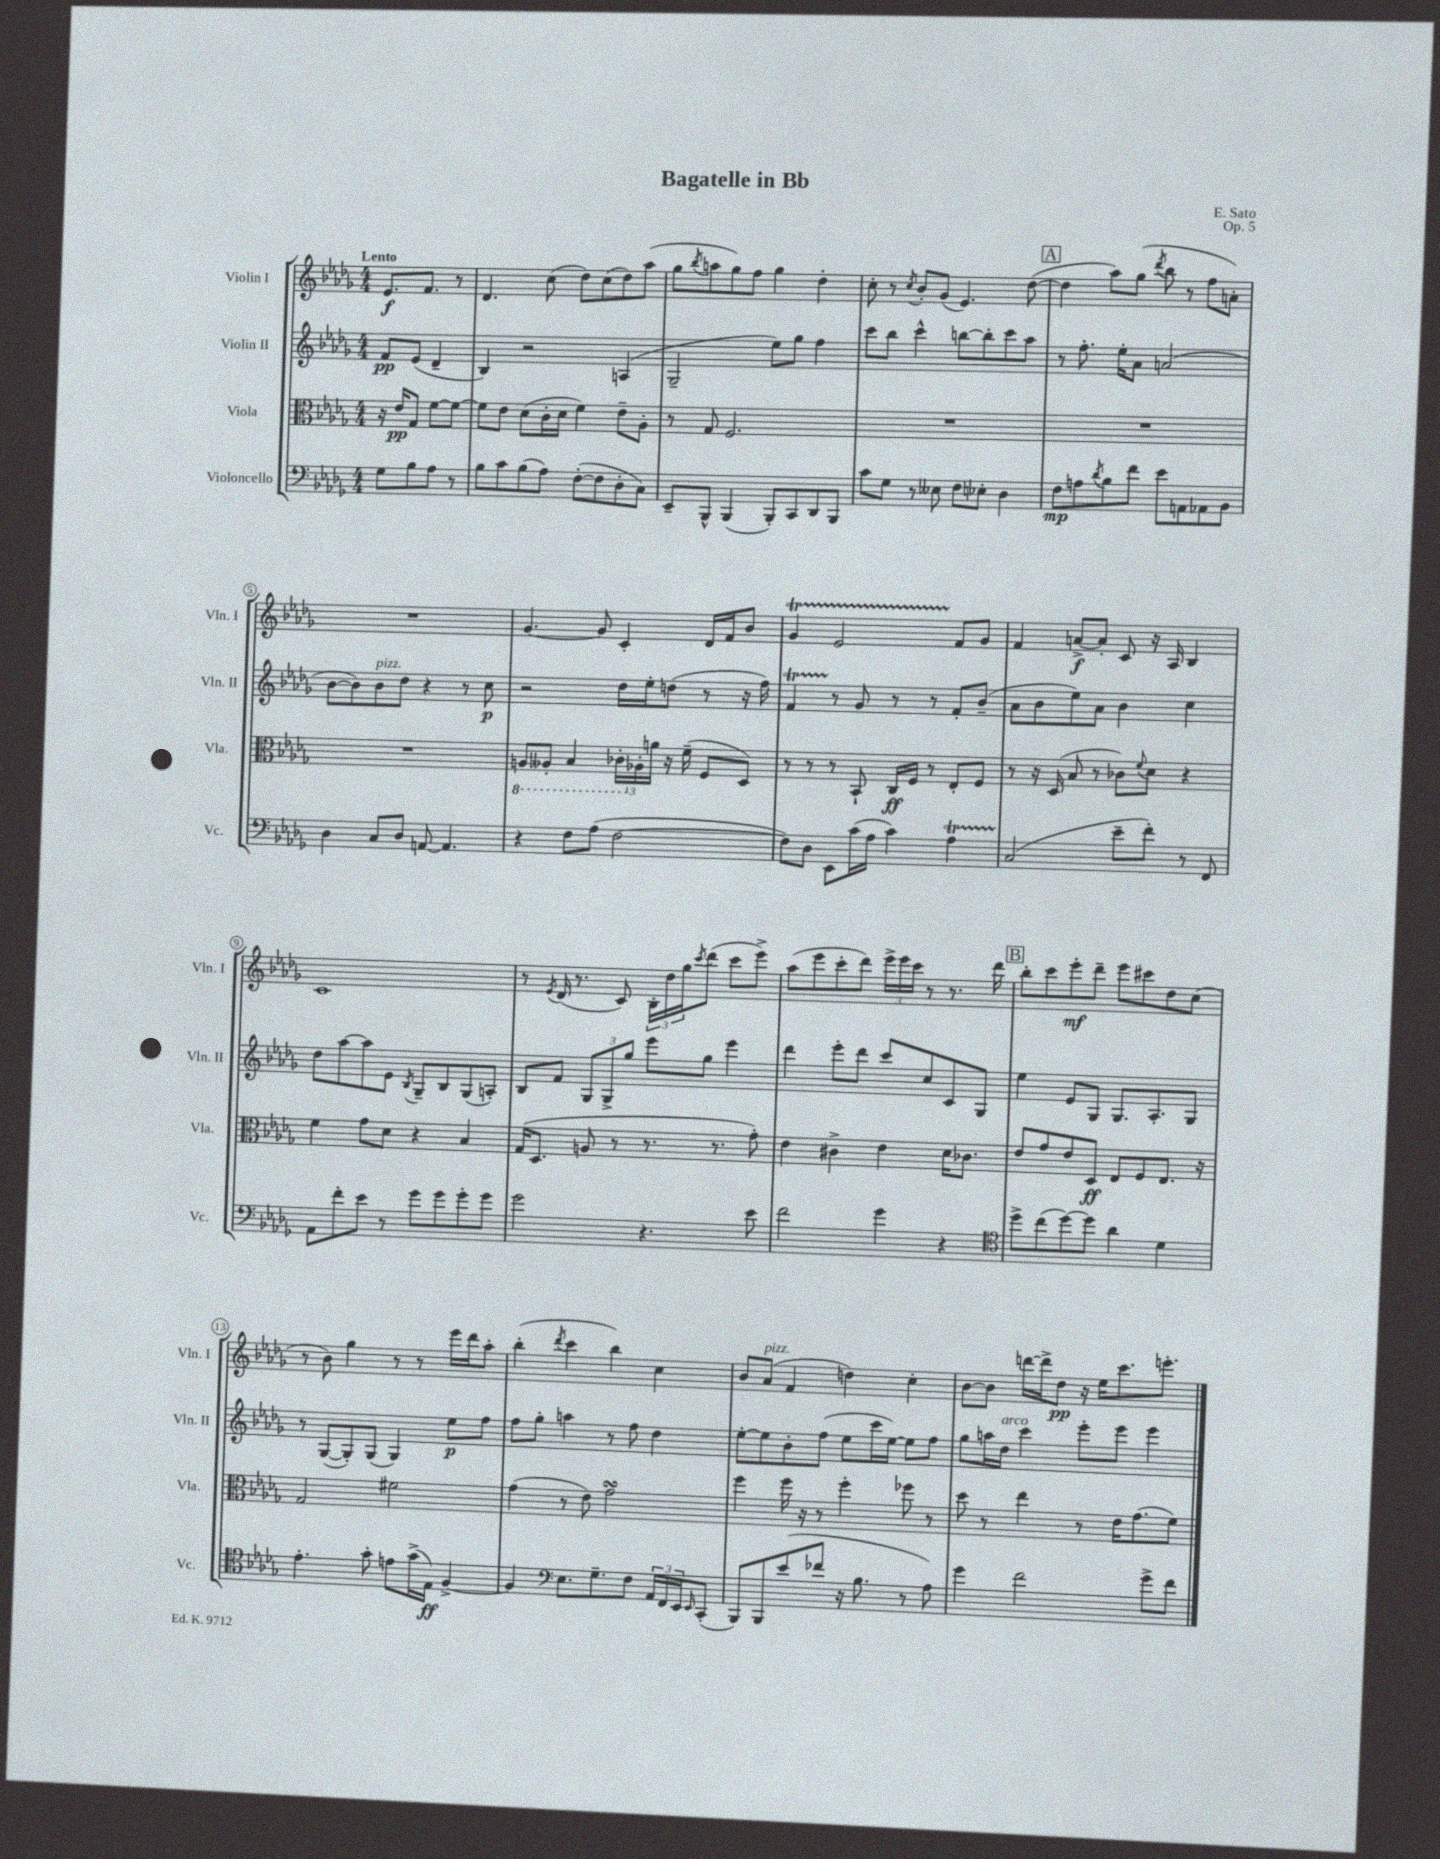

**kern	**dynam	**kern	**dynam	**kern	**dynam	**kern	**dynam
*part4	*part4	*part3	*part3	*part2	*part2	*part1	*part1
*staff4	*staff4	*staff3	*staff3	*staff2	*staff2	*staff1	*staff1
*I"Violoncello	*	*I"Viola	*	*I"Violin II	*	*I"Violin I	*
*I'Vc.	*	*I'Vla.	*	*I'Vln. II	*	*I'Vln. I	*
*clefF4	*	*clefC3	*	*clefG2	*	*clefG2	*
*k[b-e-a-d-g-]	*	*k[b-e-a-d-g-]	*	*k[b-e-a-d-g-]	*	*k[b-e-a-d-g-]	*
*M4/4	*	*M4/4	*	*M4/4	*	*M4/4	*
=	=	=	=	=	=	=	=
!	!	!	!	!	!	!LO:TX:a:B:t=Lento	!
8G-\L	.	16r	.	8f/L	pp	8.e-/L	f
.	.	16e-/KL	pp	.	.	.	.
8B-\	.	8G-/J	.	(8e-/J	.	.	.
.	.	.	.	.	.	8.f/J	.
8A-\J	.	[8f\L	.	4d-~/	.	.	.
8r	.	8f\J_	.	.	.	8r	.
=1	=1	=1	=1	=1	=1	=1	=1
8B-\L	.	8f\L]	.	4B-/)	.	4.d-/	.
8c\	.	8e-\J	.	.	.	.	.
(8B-\	.	(8d-\L	.	2r	.	.	.
8A-\J)	.	16c'\L	.	.	.	(8cc\	.
.	.	16d-\JJ	.	.	.	.	.
([8F'\L	.	4f\)	.	.	.	8dd-\L)	.
8F\]	.	.	.	.	.	(8cc\	.
8D-'\	.	8e-~\L	.	(4An/	.	8dd-\)	.
8C\J)	.	8A-'\J	.	.	.	(8aa-\J	.
=2	=2	=2	=2	=2	=2	=2	=2
8EE-~/L	.	8r	.	2G-~/	.	8gg-\L	.
.	.	.	.	.	.	8qbb-/	.
8BBB-^^/J	.	8G-/	.	.	.	8aan\	.
(4BBB-/	.	2.F/	.	.	.	8gg-\)	.
.	.	.	.	.	.	8ff\J	.
8BBB-'/L)	.	.	.	8ee-\L)	.	4gg-\	.
8CC/	.	.	.	8gg-\J	.	.	.
8DD-/	.	.	.	4ff\	.	4dd-'\	.
8BBB-/J	.	.	.	.	.	.	.
=3	=3	=3	=3	=3	=3	=3	=3
8c\L	.	1r	.	8ccc\L	.	8cc'\	.
8G-\J	.	.	.	8bb-\J	.	8r	.
.	.	.	.	.	.	8qcc/	.
8r	.	.	.	4ccc^^\	.	8b-'/L	.
8E--X\	.	.	.	.	.	(8g-/J	.
8F\L	.	.	.	[8bbn\L	.	4.e-/)	.
8E-X'\J	.	.	.	8bb'\]	.	.	.
4D-\	.	.	.	8ccc\	.	.	.
.	.	.	.	8aa-\J	.	([8dd-\	.
!!LO:REH:place=s1:t=A
=4	=4	=4	=4	=4	=4	=4	=4
8F\L	mp	1r	.	8r	.	4dd-\]	.
8An\	.	.	.	8.ff'\	.	.	.
8qd-/	.	.	.	.	.	.	.
8B-\	.	.	.	.	.	8aa-\L)	.
.	.	.	.	16ee-'\KL	.	.	.
8f\J	.	.	.	8a-\J	.	(8gg-\J	.
.	.	.	.	.	.	8qddd-/	.
8e-\L	.	.	.	(2an/	.	8bb-\	.
8AAn\	.	.	.	.	.	8r	.
8AA-X\	.	.	.	.	.	8ff\L	.
8BB-\J	.	.	.	.	.	8an'\J)	.
!!LO:LB:g=z
=5	=5	=5	=5	=5	=5	=5	=5
4D-\	.	1r	.	[8b-\L	.	1r	.
.	.	.	.	8b-\])	.	.	.
!	!	!	!	!LO:TX:a:i:t=pizz.	!	!	!
8C/L	.	.	.	8b-\	.	.	.
8D-/J	.	.	.	8dd-\J	.	.	.
[8AAn/	.	.	.	4r	.	.	.
4.AA/]	.	.	.	.	.	.	.
.	.	.	.	8r	.	.	.
.	.	.	.	8cc\	p	.	.
=6	=6	=6	=6	=6	=6	=6	=6
*	*	*8ba	*	*	*	*	*
4r	.	8AAn/L	.	2r	.	[4.g-/	.
.	.	8AA--X'/J	.	.	.	.	.
8F\L	.	4BB-/	.	.	.	.	.
(8A-\J	.	.	.	.	.	8g-/]	.
[2F\	.	24C-X'\LL	.	16dd-\LL	.	4c'/	.
*	*	*X8ba	*	*	*	*	*
.	.	24A-X'\	.	.	.	.	.
.	.	.	.	16ee-'\J	.	.	.
.	.	24an\JJ	.	.	.	.	.
.	.	16r	.	(8ddn\J	.	.	.
.	.	(16f~\	.	.	.	.	.
.	.	8F/L	.	8r	.	16d-/LL	.
.	.	.	.	.	.	16f/J	.
.	.	8D-/J)	.	16r	.	8b-/J	.
.	.	.	.	16ff\)	.	.	.
=7	=7	=7	=7	=7	=7	=7	=7
8F\L])	.	8r	.	4ft/	.	4g-T/	.
8D-\J	.	8r	.	.	.	.	.
8EE-\L	.	8r	.	8r	.	2e-TTT/	.
(16c\L	.	8BB-`/	.	8g-/	.	.	.
16A-\JJ	.	.	.	.	.	.	.
4c\)	.	16C/LL	ff	8r	.	.	.
.	.	16F/JJ	.	.	.	.	.
.	.	8r	.	8r	.	.	.
4A-T\	.	8E-'/L	.	8f'/L	.	8f/L	.
.	.	8F/J	.	(8b-~/J	.	8g-/J	.
=8	=8	=8	=8	=8	=8	=8	=8
(2C/	.	8r	.	8a-\L	.	4f/	.
.	.	16r	.	8b-\	.	.	.
.	.	(16D-/	.	.	.	.	.
.	.	8B-/	.	8ee-\)	.	[8an^/L	f
.	.	8r	.	8a-\J	.	8a'/J]	.
8e-~\L	.	8c-X\L)	.	4b-\	.	8c/	.
.	.	8qqf/	.	.	.	.	.
8f'\J)	.	8d-\J	.	.	.	16r	.
.	.	.	.	.	.	16A-/	.
8r	.	4r	.	4cc\	.	4B-/	.
8FF/	.	.	.	.	.	.	.
!!LO:LB:g=z
=9	=9	=9	=9	=9	=9	=9	=9
8AA-\L	.	4f\	.	8dd-\L	.	1c	.
8f'\	.	.	.	[8aa-\	.	.	.
8e-\J	.	8g-\L	.	8aa-\]	.	.	.
8r	.	8d-\J	.	8e-\J	.	.	.
.	.	.	.	8qB-/	.	.	.
8g-\L	.	4r	.	8G-~/L	.	.	.
8g-\	.	.	.	8B-/	.	.	.
8g-'\	.	4B-/	.	(8G-/	.	.	.
8g-\J	.	.	.	8An'/J)	.	.	.
=10	=10	=10	=10	=10	=10	=10	=10
2g-\	.	(16G-/KL	.	8B-/L	.	8r	.
.	.	8.D-/J	.	.	.	.	.
.	.	.	.	.	.	8qe-/	.
.	.	.	.	8f/J	.	(16d-/	.
.	.	.	.	.	.	8.r	.
.	.	8An/	.	12G-/L	.	.	.
.	.	.	.	12G-^/	.	.	.
.	.	8r	.	.	.	8c/)	.
.	.	.	.	12gg-/J	.	.	.
4.r	.	8.r	.	8eee-\L	.	24B-'\LL	.
.	.	.	.	.	.	24dd-\	.
.	.	.	.	.	.	24gg-\J	.
.	.	.	.	.	.	8qccc/	.
.	.	.	.	8gg-\J	.	(8ddd-\J	.
.	.	8.r	.	.	.	.	.
.	.	.	.	4eee-\	.	8ccc\L	.
8e-\	.	8g-'\)	.	.	.	8eee-^\J)	.
=11	=11	=11	=11	=11	=11	=11	=11
2f\	.	4e-\	.	4ddd-\	.	(8aa-\L	.
.	.	.	.	.	.	8eee-\	.
.	.	4c#X^\	.	8eee-'\L	.	8ccc'\	.
.	.	.	.	8ddd-\J	.	8ddd-\J)	.
4g-\	.	4e-\	.	8ccc/L	.	24eee-^\LL	.
.	.	.	.	.	.	24eee-\	.
.	.	.	.	.	.	24ccc\JJ	.
.	.	.	.	8cc/	.	8r	.
4r	.	16d-\KL	.	8c/	.	8.r	.
.	.	8.c-X\J	.	.	.	.	.
.	.	.	.	8G-/J	.	.	.
.	.	.	.	.	.	16ddd-\	.
!!LO:REH:place=s1:t=B
=12	=12	=12	=12	=12	=12	=12	=12
*clefC4	*	*	*	*	*	*	*
8dd-^\L	.	8e-/L	.	4ee-\	.	8bb-'\L	.
(8cc\	.	8g-/	.	.	.	8ccc\	.
[8dd-\)	.	8e-/	.	8e-/L	.	8eee-'\	mf
8dd-\J]	.	8D-/J	ff	8G-/J	.	8ddd-~\J	.
4a-\	.	8E-/L	.	8.G-/L	.	8eee-\L	.
.	.	8F/	.	.	.	8ccc#X\	.
.	.	.	.	8.A-'/	.	.	.
4d-\	.	8.E-/J	.	.	.	8dd-\	.
.	.	.	.	8G-/J	.	(8cc\J	.
.	.	16r	.	.	.	.	.
!!LO:LB:g=z
=13	=13	=13	=13	=13	=13	=13	=13
4.e-'\	.	2G-/	.	8r	.	8r	.
.	.	.	.	([8G-/L	.	8b-\)	.
.	.	.	.	8G-'/])	.	4gg-\	.
8g-'\	.	.	.	(8G-/J	.	.	.
8en\L	.	2f#X\	.	4G-/)	.	8r	.
(16g-^\L	.	.	.	.	.	8r	.
16E-\JJ)	ff	.	.	.	.	.	.
[4F^/	.	.	.	8ee-\L	p	16eee-\LL	.
.	.	.	.	.	.	16ddd-\J	.
.	.	.	.	8ff\J	.	8aa-'\J	.
=14	=14	=14	=14	=14	=14	=14	=14
4F/]	.	(4g-\	.	8ff\L	.	(4bb-'\	.
.	.	.	.	8gg-'\J	.	.	.
*clefF4	*	*	*	*	*	*	*
.	.	.	.	.	.	8qddd-/	.
8.E-\L	.	8r	.	4aan\	.	4ccc\	.
.	.	8e-\)	.	.	.	.	.
8.G-~\	.	.	.	.	.	.	.
.	.	2g-sSSs\	.	8r	.	4bb-\)	.
8F\J	.	.	.	8ff\	.	.	.
24AA-/LL	.	.	.	4dd-\	.	4cc\	.
24FF/	.	.	.	.	.	.	.
24EE-/J	.	.	.	.	.	.	.
16qqEE-/	.	.	.	.	.	.	.
(8CC'/J	.	.	.	.	.	.	.
=15	=15	=15	=15	=15	=15	=15	=15
8BBB-/L)	.	4ff\	.	[8ee-'\L	.	8b-/L	.
!	!	!	!	!	!	!LO:TX:a:i:t=pizz.	!
8BBB-/	.	.	.	8ee-\]	.	(8a-/J	.
(8e-/	.	16ff\	.	8b-'\	.	4f/	.
.	.	16r	.	.	.	.	.
8f-X/J	.	8r	.	(8ff\J	.	.	.
16r	.	4ff'\	.	8ee-\L	.	4ddn\)	.
8.B-\	.	.	.	.	.	.	.
.	.	.	.	16ccc\L	.	.	.
.	.	.	.	[16ee-\JJ)	.	.	.
8r	.	8ff-X\	.	8ee-\L]	.	4cc'\	.
8A-\)	.	8r	.	8ff\J	.	.	.
=16	=16	=16	=16	=16	=16	=16	=16
4g-\	.	8dd-\	.	8gg-\L	.	[8b-\L	.
.	.	8r	.	16aan\L	.	8b-\J]	.
!	!	!	!	!LO:TX:a:i:t=arco	!	!	!
.	.	.	.	16dd-\JJ	.	.	.
2f\	.	4ee-\	.	4ccc\	.	[16dddn\LL	.
.	.	.	.	.	.	16ddd^\J]	.
.	.	.	.	.	.	8dd-\J	pp
.	.	8r	.	8eee-'\L	.	16r	.
.	.	.	.	.	.	16ee-\KL	.
.	.	16e-\KL	.	8eee-\J	.	8.ccc\	.
.	.	(8.g-\	.	.	.	.	.
8g-^\L	.	.	.	4eee-\	.	.	.
.	.	.	.	.	.	8.eeen'\J	.
8f\J	.	8f\J)	.	.	.	.	.
==	==	==	==	==	==	==	==
*-	*-	*-	*-	*-	*-	*-	*-
